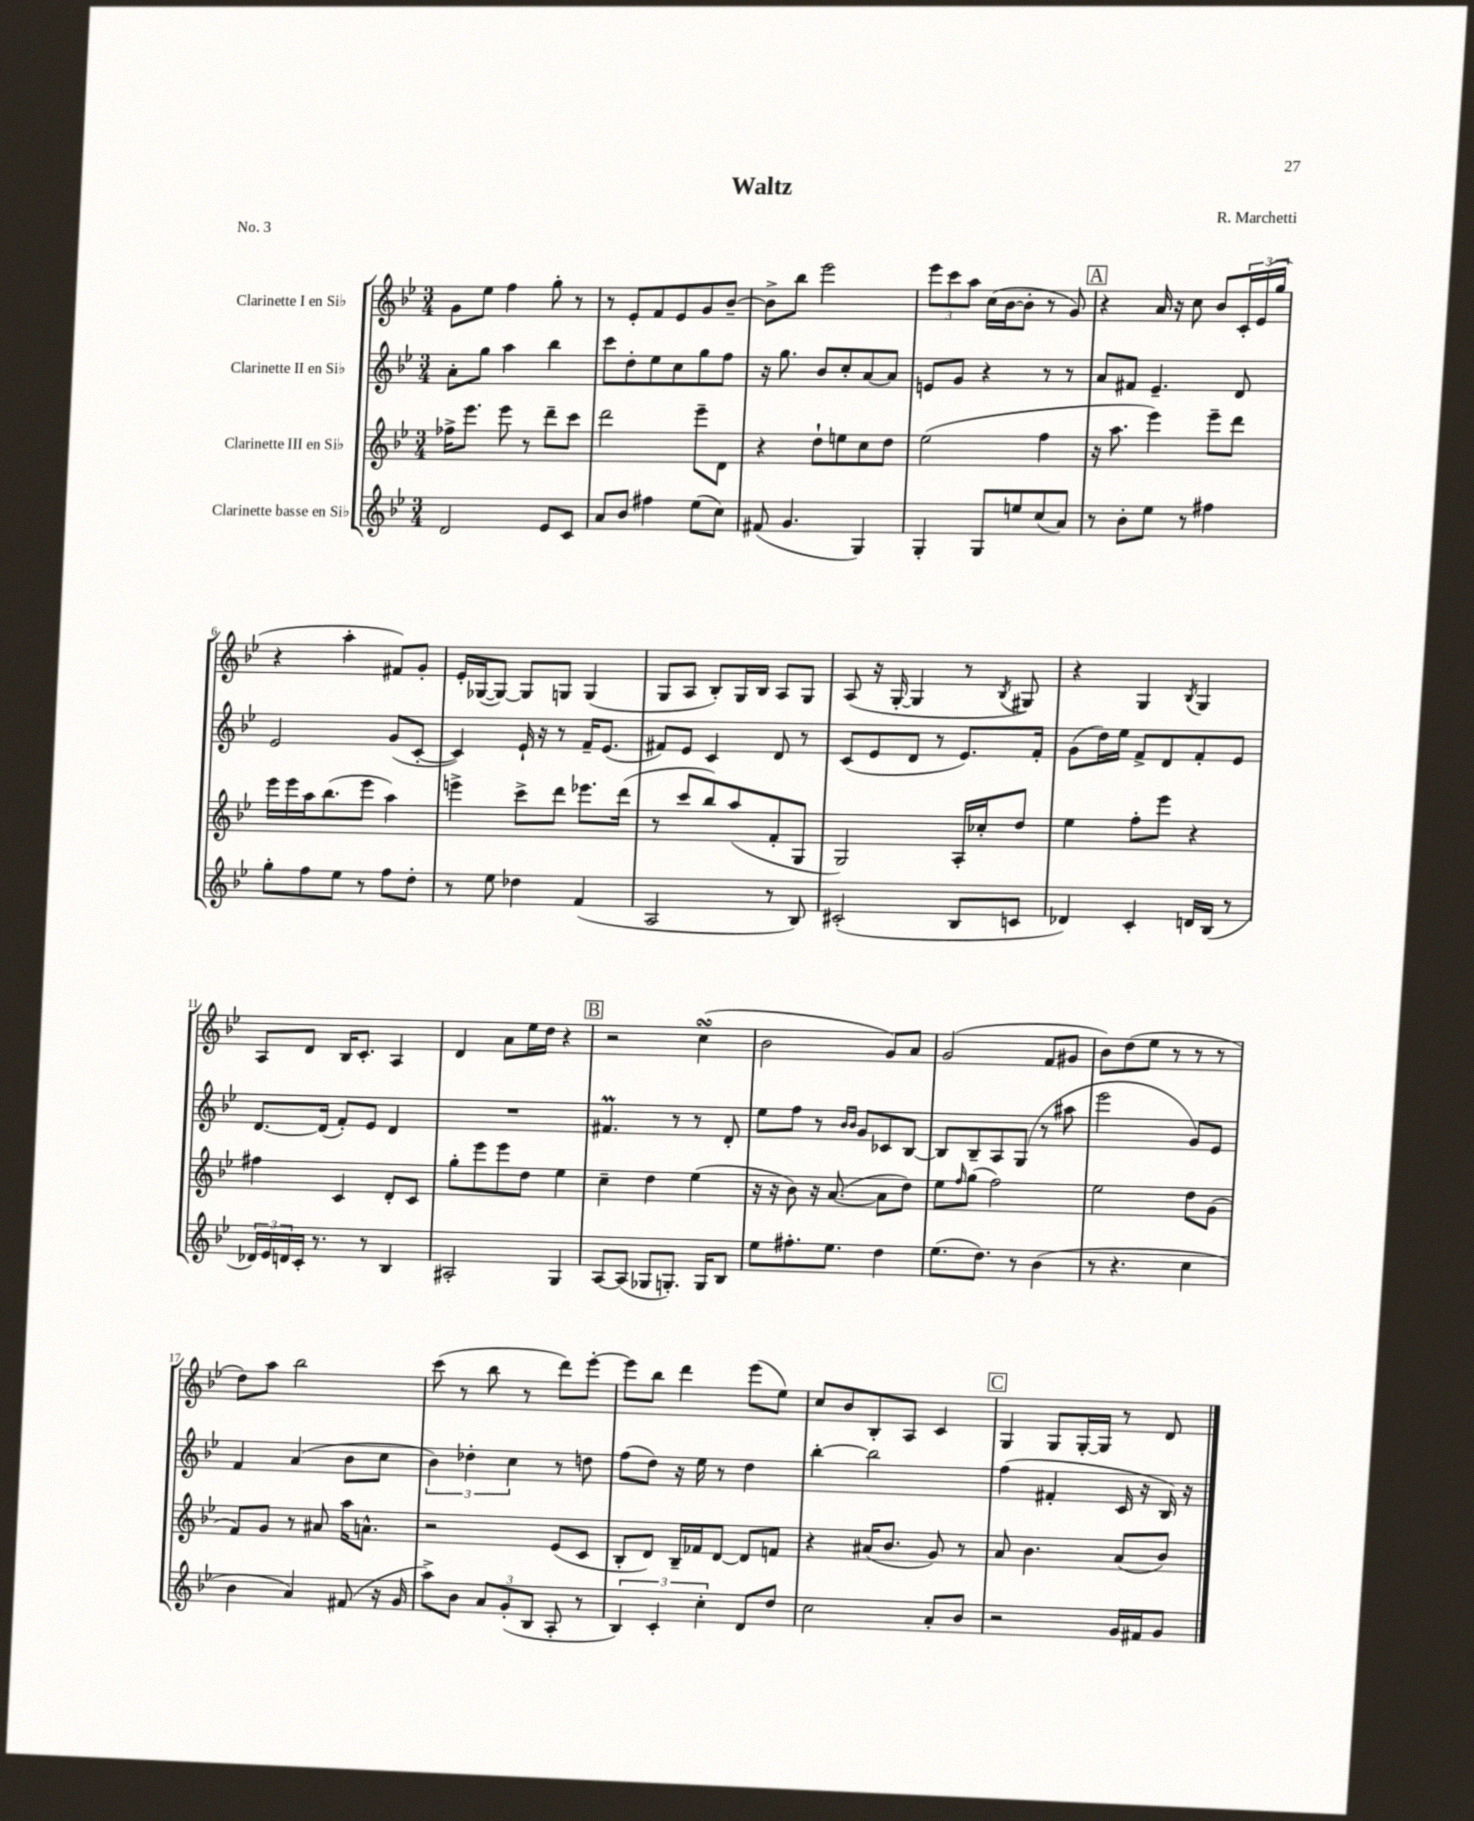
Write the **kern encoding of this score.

**kern	**kern	**kern	**kern
*part4	*part3	*part2	*part1
*staff4	*staff3	*staff2	*staff1
*I"Clarinette basse en Si♭	*I"Clarinette III en Si♭	*I"Clarinette II en Si♭	*I"Clarinette I en Si♭
*clefG2	*clefG2	*clefG2	*clefG2
*k[b-e-]	*k[b-e-]	*k[b-e-]	*k[b-e-]
*M3/4	*M3/4	*M3/4	*M3/4
=1	=1	=1	=1
2d/	16ff-X^\KL	8a'\L	8g\L
.	8.eee-\J	.	.
.	.	8gg\J	8ee-\J
.	8eee-\	4aa\	4ff\
.	8r	.	.
8e-/L	8ddd~\L	4bb-\	8gg'\
8c/J	8ccc\J	.	8r
=2	=2	=2	=2
8a/L	2ddd\	8ccc\L	8r
8b-/J	.	8dd'\	8e-'/L
4ff#X\	.	8ee-\	8f/
.	.	8cc\	8e-/
(8ee-\L	8eee-~\L	8gg\	8g/
8cc\J)	8d\J	8ff\J	[8b-~/J
=3	=3	=3	=3
(8f#X/	4r	16r	8b-^\L]
.	.	8.gg\	.
4.g/	.	.	8bb-\J
.	8dd`\L	8b-/L	2eee-\
.	8een\	8cc'/	.
4G/)	8cc\	[8a/	.
.	8dd\J	8a/J]	.
=4	=4	=4	=4
4G'/	(2ee-\	8en/L	12eee-\L
.	.	.	12ccc\
.	.	8g/J	.
.	.	.	12aa\J
8G/L	.	4r	(16cc\LL
.	.	.	[16b-\J
8een/	.	.	8b-'\J]
(8cc/	4ff\	8r	8r
8a/J)	.	8r	8g/)
!!LO:REH:place=s1:t=A
=5	=5	=5	=5
8r	16r	8a/L	4r
.	8.aa\	.	.
8b-'\L	.	8f#X/J	.
8ee-\J	4eee-\)	4.e-~/	16a/
.	.	.	16r
8r	.	.	8cc\
4ff#X\	8eee-~\L	.	8b-/L
.	8ddd\J	8d/	24c'/L
.	.	.	(24e-/
.	.	.	24gg/JJ
!!LO:LB:g=z
=6	=6	=6	=6
8gg'\L	16eee-\LL	2e-/	4r
.	16eee-\	.	.
8ff\	16aa\J	.	.
.	(8.bb-\	.	.
8ee-\J	.	.	4aa'\
8r	8eee-\J	.	.
8ff\L	4aa\)	(8g/L	8f#X/L)
8dd'\J	.	[8c'/J	8g'/J
=7	=7	=7	=7
8r	4eeen^\	4c/])	16e-'/LL
.	.	.	([16G-X/J
8ee-\	.	.	8G-/J_)
4dd-X\	8ccc^\L	16e-`/	8G-/L]
.	.	16r	.
.	8ddd\J	8r	8Gn/J
(4f/	8.eee-X\L	16f~/KL	(4G/
.	.	(8.e-/J	.
.	(16ddd\Jk	.	.
=8	=8	=8	=8
2A/	8r	8f#X/L)	8G/L
.	8ccc/L	8e-/J	8A/J
.	8bb-/)	4c/	8B-'/L)
.	(8aa/	.	16G/L
.	.	.	16B-/JJ
8r	8f'/	8d/	8A/L
8B-/)	8G/J	8r	8G/J
=9	=9	=9	=9
(2c#X'/	2G/)	(8c/L	(8A/
.	.	8e-/	16r
.	.	.	[16G'/
.	.	8d/J	4G/]
.	.	8r	.
8B-/L	16A'/LL	8.e-/L)	8r
.	16cc-X'/J	.	.
.	.	.	8qB-/
8cn/J	8dd/J	.	8G#X/)
.	.	16f'/Jk	.
=10	=10	=10	=10
4d-X/)	4ee-\	(8g\L	4r
.	.	16dd\L)	.
.	.	16ee-\JJ	.
4c'/	8ff'\L	8f^/L	4G/
.	8eee-\J	8d/	.
.	.	.	8qB-/
16dn/LL	4r	8f'/	4G/
(16B-/JJ	.	.	.
8r	.	8e-/J	.
!!LO:LB:g=z
=11	=11	=11	=11
24d-X/LL)	4ff#X\	[8.d/L	8A/L
24e-/	.	.	.
24dn/	.	.	.
16c'/JJ	.	.	8d/J
8.r	.	(16d/Jk]	.
.	4c/	8f'/L)	16B-/KL
.	.	.	8.c'/J
8r	.	8e-/J	.
4B-/	8d'/L	4d/	4A/
.	8c/J	.	.
=12	=12	=12	=12
2A#X'/	8gg'\L	2.r	4d/
.	8eee-\	.	.
.	8eee-\	.	8a\L
.	8dd\J	.	16ee-\L
.	.	.	16dd\JJ
4G/	4ee-\	.	4r
!!LO:REH:place=s1:t=B
=13	=13	=13	=13
[8A/L	4cc~\	4.f#Xm/	2r
(8A/J]	.	.	.
8G-X/L	4dd\	.	.
8.Gn'/J)	.	8r	.
.	(4ee-\	8r	(4ccsSSS\
16G/KL	.	.	.
8B-/J	.	8d'/	.
=14	=14	=14	=14
8ee-\L	16r	8ee-\L	2b-\
.	16r	.	.
8.ff#X'\	8b-\)	8ff\J	.
.	16r	8r	.
8.ee-\J	([8.a/	.	.
.	.	16qqb-/LL	.
.	.	16qqb-/JJ	.
.	.	8g/L	.
4dd\	8a\L]	8c-X/	8g/L)
.	8dd\J)	[8B-/J	8a/J
=15	=15	=15	=15
(8.ee-\L	8ee-\L	8B-/L]	(2g/
.	16qqff/	.	.
.	(8gg\J	8B-~/	.
8.dd\J)	.	.	.
.	2ff\)	8A/	.
8r	.	(8G/J	.
(4b-\	.	8r	8f/L
.	.	8aa#X\	8g#X/J
=16	=16	=16	=16
8r	2ee-\	2eee-\	8b-\L)
4.r	.	.	(8dd\
.	.	.	8ee-\J
.	.	.	8r
4cc\	8dd\L	8g/L)	8r
.	(8g\J	8e-/J	8r
!!LO:LB:g=z
=17	=17	=17	=17
4b-\	8f/L)	4f/	8dd\L)
.	8g/J	.	8aa\J
4a/)	8r	(4a/	2bb-\
.	8a#X/	.	.
(8f#X/	16aa\KL	8b-\L	.
.	8.an^^\J	.	.
16r	.	8cc\J	.
16g/	.	.	.
=18	=18	=18	=18
8aa^\L)	2r	6b-\)	(8ccc\
8b-\J	.	.	8r
.	.	6dd-X'\	.
12a/L	.	.	8bb-\
(12g'/	.	6cc\	.
.	.	.	8r
12B-/J	.	.	.
8A'/	(8e-/L	8r	8ddd\L)
8r	8c/J	8ddn\	[8eee-'\J
=19	=19	=19	=19
6B-/)	8B-'/L	(8ff\L	8eee-\L]
.	8d/J)	8dd\J)	8bb-\J
6c'/	.	.	.
.	16B-~/LL	16r	4ddd\
.	16f-X/J	16ee-\	.
6cc'\	.	.	.
.	[8d/J	8r	.
8d/L	8d/L]	4dd\	(8eee-\L
8dd/J	8fn/J	.	8ee-\J)
=20	=20	=20	=20
2cc\	4r	[4bb-'\	8cc/L
.	.	.	8b-/
.	(16a#X/KL	2bb-\]	8B-'/
.	8.b-/J	.	.
.	.	.	8A/J
8a'/L	8g/)	.	4c/
8b-/J	8r	.	.
!!LO:REH:place=s1:t=C
=21	=21	=21	=21
2r	8a/	(4ff\	4G/
.	4.b-\	.	.
.	.	4f#X'/	8G/L
.	.	.	[16G'/L
.	.	.	16G/JJ]
16g/LL	(8a/L	16c/	8r
16f#X/J	.	16r	.
8g/J	8b-/J)	16B-/)	8d/
.	.	16r	.
==	==	==	==
*-	*-	*-	*-
